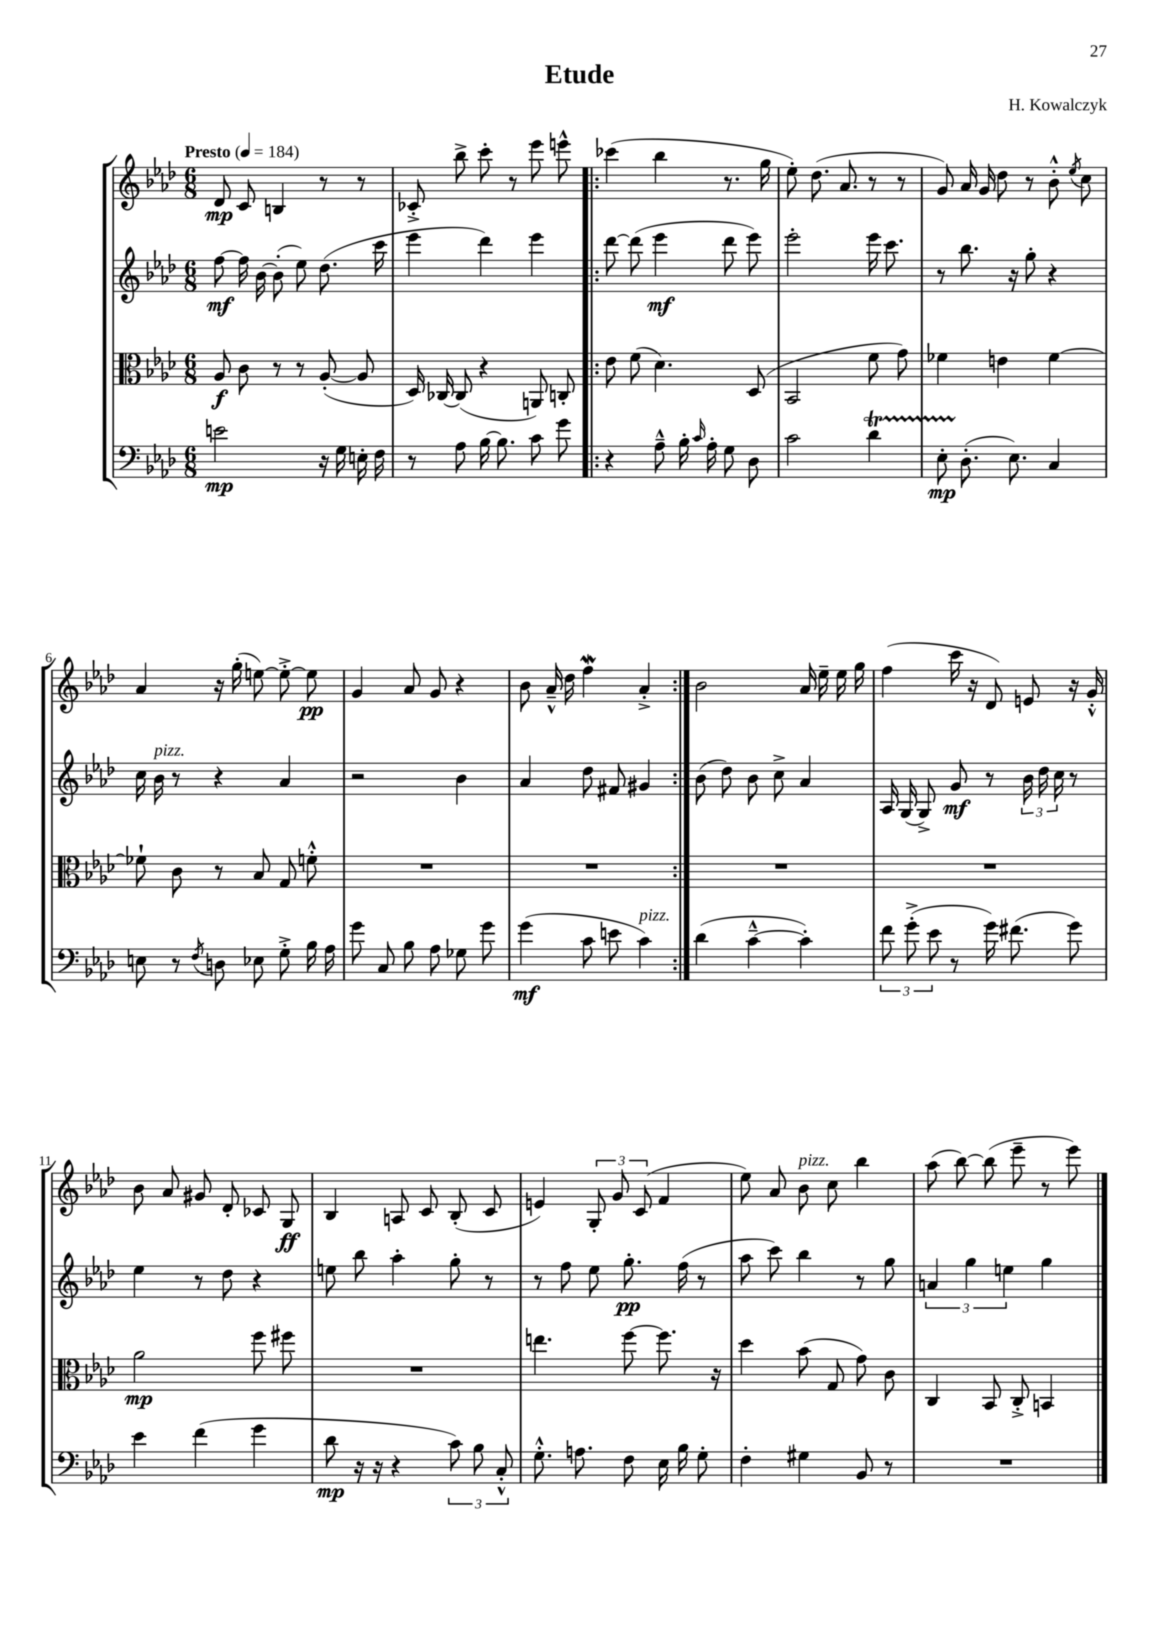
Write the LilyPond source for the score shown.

\header { title = "Etude" composer = "H. Kowalczyk" }
<<
\new StaffGroup <<
\new Staff = "s0" {
    \clef treble \key aes \major \numericTimeSignature \time 6/8 \tempo "Presto" 4 = 184
    \autoBeamOff des'8\mp c'8 b4 r8 r8 |
    ces'8-.-> bes''8-> c'''8-. r8 ees'''8 e'''8-^ |
    \repeat volta 2 { ces'''4( bes''4 r8. g''16 |
    ees''8-.) des''8.( aes'8. r8 r8 |
    g'8) aes'16 g'16 des''8 r8 bes'8-.-^ \acciaccatura { ees''8 } c''8 |
    aes'4 r16 g''16-.( e''8~) e''8~-.-> e''8\pp |
    g'4 aes'8 g'8 r4 |
    bes'8 aes'16---^ des''16 f''4\mordent aes'4-.-> | }
    bes'2 aes'16 ees''16-- ees''16 g''16 |
    f''4( c'''16 r16 des'8) e'8 r16 g'16-.-^ |
    bes'8 aes'8 gis'8 des'8-. ces'8 g8\ff |
    bes4 a8 c'8 bes8-.( c'8 |
    e'4) \tuplet 3/2 { g8-. g'8 c'8( } f'4 |
    ees''8) aes'8 bes'8^\markup { \italic "pizz." } c''8 bes''4 |
    aes''8( bes''8~) bes''8( ees'''8-- r8 ees'''8) \bar "|." |
}
\new Staff = "s1" {
    \clef treble \key aes \major \numericTimeSignature \time 6/8
    \autoBeamOff f''8~\mf f''16 bes'16~ bes'8-.( ees''8) des''8.( c'''16 |
    ees'''4 des'''4) ees'''4 |
    \repeat volta 2 { des'''8~ des'''8( ees'''4\mf des'''8 ees'''8) |
    ees'''2-. ees'''16 c'''8. |
    r8 bes''8. r16 g''8-. r4 |
    c''16 bes'16^\markup { \italic "pizz." } r8 r4 aes'4 |
    r2 bes'4 |
    aes'4 des''8 fis'8 gis'4 | }
    bes'8( des''8) bes'8 c''8-> aes'4 |
    aes16 g16( g8->) g'8\mf r8 \tuplet 3/2 { bes'16 des''16 c''16 } r8 |
    ees''4 r8 des''8 r4 |
    e''8 bes''8 aes''4-. g''8-. r8 |
    r8 f''8 ees''8 g''8.-.\pp f''16( r8 |
    aes''8 c'''8) bes''4 r8 g''8 |
    \tuplet 3/2 { a'4 g''4 e''4 } g''4 \bar "|." |
}
\new Staff = "s2" {
    \clef alto \key aes \major \numericTimeSignature \time 6/8
    \autoBeamOff aes8\f c'8 r8 r8 aes8~-.( aes8 |
    des16) ces16~ ces8( r4 a,8) c8-. |
    \repeat volta 2 { ees'8 f'8( des'4.) des8( |
    bes,2 f'8 g'8) |
    fes'4 e'4 fes'4~ |
    fes'8-! c'8 r8 bes8 g8 f'8-.-^ |
    R2. |
    R2. | }
    R2. |
    R2. |
    aes'2\mp f''8 fis''8 |
    R2. |
    e''4. f''8~ f''8. r16 |
    des''4 bes'8( g8 g'8) c'8 |
    c4 bes,8 c8-.-> b,4 \bar "|." |
}
\new Staff = "s3" {
    \clef bass \key aes \major \numericTimeSignature \time 6/8
    \autoBeamOff e'2\mp r16 g16 e16-. f16 |
    r8 aes8 bes16~ bes8. c'8 g'8 |
    \repeat volta 2 { r4 aes8---^ bes16-. \grace { c'16 } aes16-. g8 des8 |
    c'2 des'4\startTrillSpan |
    ees8-.\mp des8.-.\stopTrillSpan( ees8.) c4 |
    e8 r8 \acciaccatura { f8 } d8 ees8 g8-.-> bes16 aes16 |
    g'8 c8 bes8 aes8 ges8 g'8 |
    g'4\mf( c'8 e'8 c'4^\markup { \italic "pizz." }) | }
    des'4( c'4~---^ c'4-.) |
    \tuplet 3/2 { f'8 g'8-.->( ees'8 } r8 g'16) fis'8.( g'8) |
    ees'4 f'4( g'4 |
    des'8\mp r16 r16 r4 \tuplet 3/2 { c'8) bes8 c8-.-^ } |
    g8.-.-^ a8. f8 ees16 bes16 g8-. |
    f4-. gis4 bes,8 r8 |
    R2. \bar "|." |
}
>>
>>
